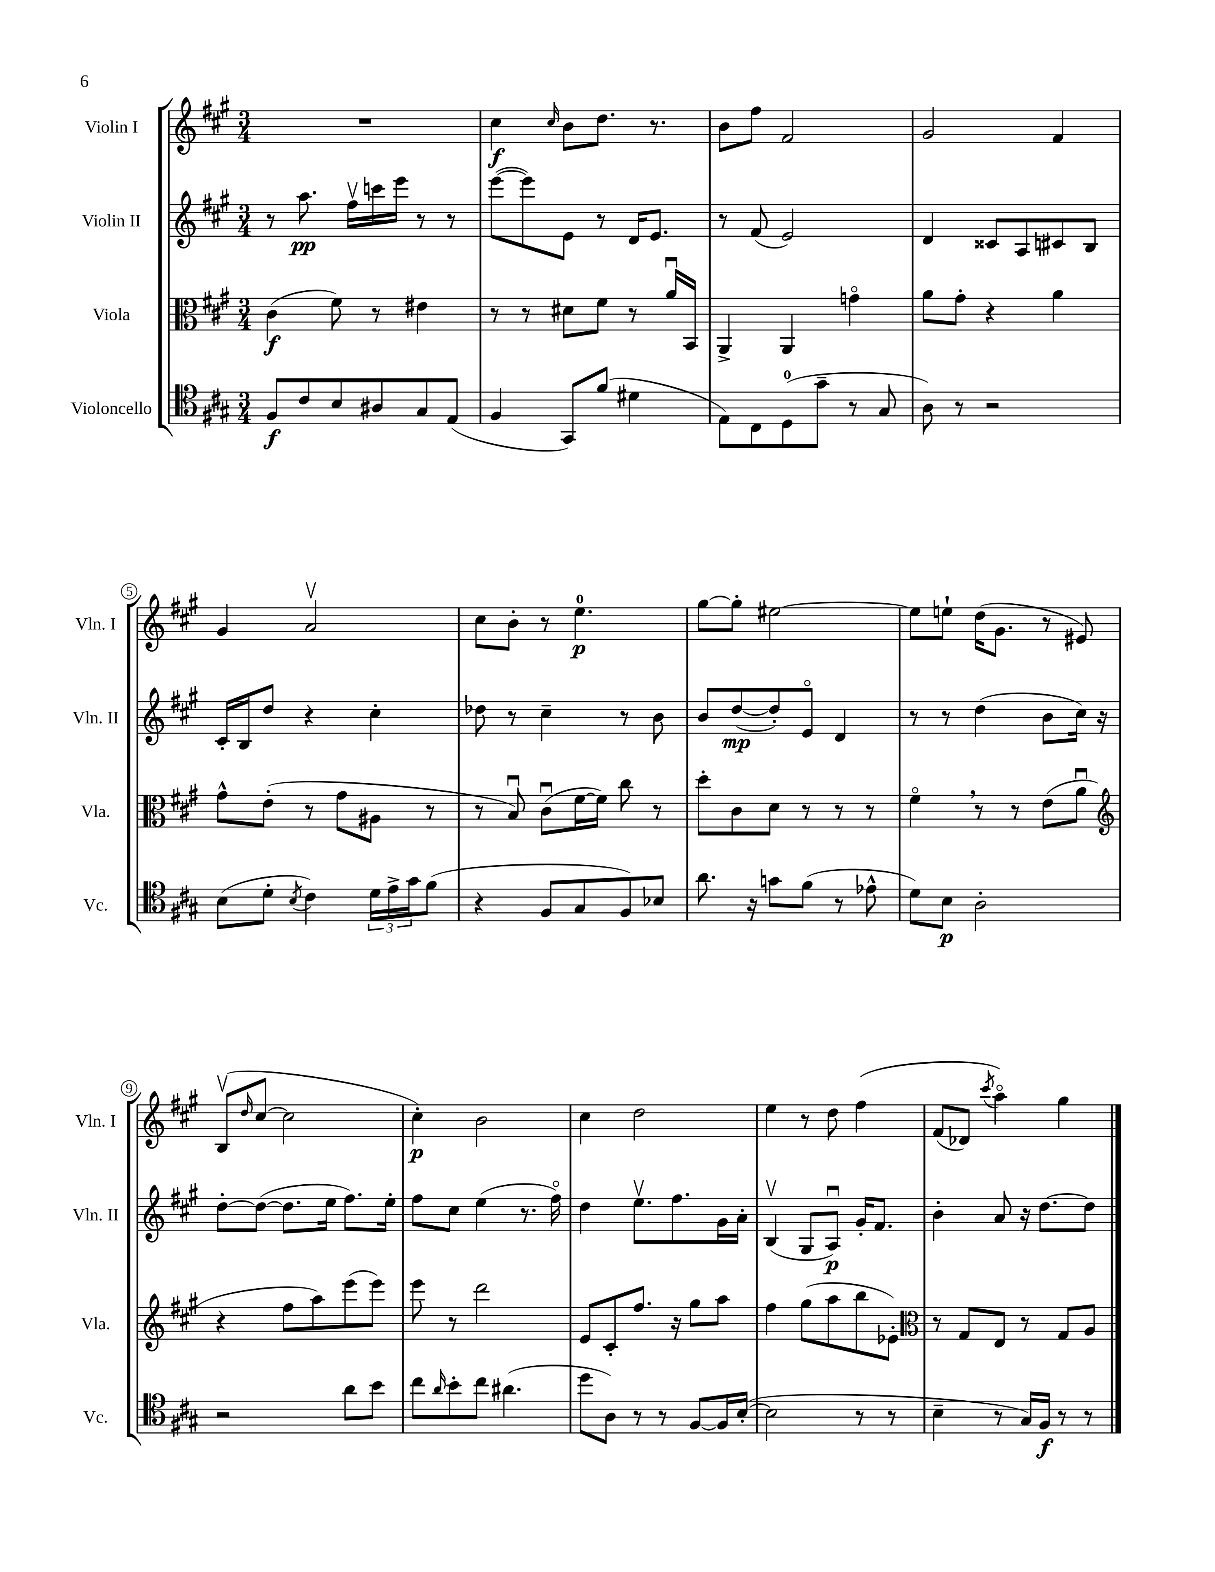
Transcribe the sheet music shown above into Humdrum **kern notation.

**kern	**dynam	**kern	**dynam	**kern	**dynam	**kern	**dynam
*part4	*part4	*part3	*part3	*part2	*part2	*part1	*part1
*staff4	*staff4	*staff3	*staff3	*staff2	*staff2	*staff1	*staff1
*I"Violoncello	*	*I"Viola	*	*I"Violin II	*	*I"Violin I	*
*I'Vc.	*	*I'Vla.	*	*I'Vln. II	*	*I'Vln. I	*
*clefC4	*	*clefC3	*	*clefG2	*	*clefG2	*
*k[f#c#g#]	*	*k[f#c#g#]	*	*k[f#c#g#]	*	*k[f#c#g#]	*
*M3/4	*	*M3/4	*	*M3/4	*	*M3/4	*
=1	=1	=1	=1	=1	=1	=1	=1
8F#/L	f	(4c#\	f	8r	.	2.r	.
8c#/	.	.	.	8.aa\	pp	.	.
8B/	.	8f#\)	.	.	.	.	.
.	.	.	.	16ff#v\LL	.	.	.
8A#X/	.	8r	.	16cccn\	.	.	.
.	.	.	.	16eee\JJ	.	.	.
8G#/	.	4e#X\	.	8r	.	.	.
(8E/J	.	.	.	8r	.	.	.
=2	=2	=2	=2	=2	=2	=2	=2
4F#/	.	8r	.	([8eee\L	.	4cc#\	f
.	.	8r	.	8eee\])	.	.	.
.	.	.	.	.	.	16qqcc#/	.
8GG#/L)	.	8d#X\L	.	8e\J	.	8b\L	.
(8f#/J	.	8f#\J	.	8r	.	8.dd\J	.
4d#X\	.	8r	.	16d/KL	.	.	.
.	.	.	.	8.e/J	.	8.r	.
.	.	16au/LL	.	.	.	.	.
.	.	16BB/JJ	.	.	.	.	.
=3	=3	=3	=3	=3	=3	=3	=3
8E\L)	.	4AA^/	.	8r	.	8b\L	.
8C#\	.	.	.	(8f#/	.	8ff#\J	.
(8D\	.	4AA/	.	2e/)	.	2f#/	.
8g#~\J	.	.	.	.	.	.	.
8r	.	4gn\	.	.	.	.	.
8G#/	.	.	.	.	.	.	.
=4	=4	=4	=4	=4	=4	=4	=4
8A\)	.	8a\L	.	4d/	.	2g#/	.
8r	.	8g#'\J	.	.	.	.	.
2r	.	4r	.	8c##X/L	.	.	.
.	.	.	.	8A/	.	.	.
.	.	4a\	.	8c#X/	.	4f#/	.
.	.	.	.	8B/J	.	.	.
!!LO:LB:g=z
=5	=5	=5	=5	=5	=5	=5	=5
(8B\L	.	8g#^^\L	.	16c#'/LL	.	4g#/	.
.	.	.	.	16B/J	.	.	.
8d'\J	.	(8e'\J	.	8dd/J	.	.	.
8qB/	.	.	.	.	.	.	.
4c#\)	.	8r	.	4r	.	2av/	.
.	.	8g#\L	.	.	.	.	.
24d\LL	.	8A#X\J	.	4cc#'\	.	.	.
24e^\	.	.	.	.	.	.	.
24g#\J	.	.	.	.	.	.	.
(8f#\J	.	8r	.	.	.	.	.
=6	=6	=6	=6	=6	=6	=6	=6
4r	.	8r	.	8dd-X\	.	8cc#\L	.
.	.	8Bu/)	.	8r	.	8b'\J	.
8F#/L	.	(8c#u\L	.	4cc#~\	.	8r	.
8G#/	.	[16f#\L	.	.	.	4.ee\	p
.	.	16f#\JJ])	.	.	.	.	.
8F#/)	.	8cc#\	.	8r	.	.	.
8B-X/J	.	8r	.	8b\	.	.	.
=7	=7	=7	=7	=7	=7	=7	=7
8.a\	.	8dd'\L	.	8b/L	.	[8gg#\L	.
.	.	8c#\	.	([8dd/	mp	8gg#'\J]	.
16r	.	.	.	.	.	.	.
8gn\L	.	8d\J	.	8dd'/])	.	[2ee#X\	.
(8f#\J	.	8r	.	8e/J	.	.	.
8r	.	8r	.	4d/	.	.	.
8e-X^^\	.	8r	.	.	.	.	.
=8	=8	=8	=8	=8	=8	=8	=8
8d\L)	.	4f#,\	.	8r	.	8ee#\L]	.
8B\J	p	.	.	8r	.	8een`\J	.
2A'\	.	8r	.	(4dd\	.	(16dd\KL	.
.	.	.	.	.	.	8.g#\J	.
.	.	8r	.	.	.	.	.
.	.	(8e\L	.	8b\L	.	8r	.
.	.	8au\J	.	16cc#\Jk)	.	8e#X/)	.
.	.	.	.	16r	.	.	.
!!LO:LB:g=z
=9	=9	=9	=9	=9	=9	=9	=9
*	*	*clefG2	*	*	*	*	*
2r	.	4r	.	[8dd'\L	.	(8Bv/L	.
.	.	.	.	.	.	16qqdd/	.
.	.	.	.	(8dd\J_	.	[8cc#/J	.
.	.	8ff#\L	.	8.dd\L]	.	2cc#\]	.
.	.	8aa\)	.	.	.	.	.
.	.	.	.	16ee\Jk	.	.	.
8a\L	.	(8eee\	.	8.ff#\L)	.	.	.
8b\J	.	8eee\J)	.	.	.	.	.
.	.	.	.	16ee'\Jk	.	.	.
=10	=10	=10	=10	=10	=10	=10	=10
8cc#\L	.	8eee\	.	8ff#\L	.	4cc#'\)	p
16qqa/	.	.	.	.	.	.	.
8b'\	.	8r	.	8cc#\J	.	.	.
8cc#\J	.	2ddd\	.	(4ee\	.	2b\	.
(4.a#X\	.	.	.	.	.	.	.
.	.	.	.	8.r	.	.	.
.	.	.	.	16ff#\)	.	.	.
=11	=11	=11	=11	=11	=11	=11	=11
8dd\L	.	8e/L	.	4dd\	.	4cc#\	.
8A\J)	.	8c#'/	.	.	.	.	.
8r	.	8.ff#/J	.	8.eev\L	.	2dd\	.
8r	.	.	.	.	.	.	.
.	.	16r	.	8.ff#\	.	.	.
[8F#/L	.	8gg#\L	.	.	.	.	.
16F#/L]	.	8aa\J	.	16g#\L	.	.	.
([16B'/JJ	.	.	.	16a'\JJ	.	.	.
=12	=12	=12	=12	=12	=12	=12	=12
2B\]	.	4ff#\	.	(4Bv/	.	4ee\	.
.	.	(8gg#\L	.	8G#/L	.	8r	.
.	.	8aa\	.	8Au/J)	p	8dd\	.
8r	.	8bb\	.	16g#'/KL	.	(4ff#\	.
.	.	.	.	8.f#/J	.	.	.
8r	.	8e-X'\J)	.	.	.	.	.
=13	=13	=13	=13	=13	=13	=13	=13
*	*	*clefC3	*	*	*	*	*
4B~\	.	8r	.	4b'\	.	(8f#/L	.
.	.	8G#/L	.	.	.	8d-X/J)	.
.	.	.	.	.	.	8qccc#/	.
8r	.	8E/J	.	8a/	.	4aa\)	.
16G#/LL)	.	8r	.	16r	.	.	.
16F#/JJ	f	.	.	[8.dd\L	.	.	.
8r	.	8G#/L	.	.	.	4gg#\	.
8r	.	8A/J	.	8dd\J]	.	.	.
==	==	==	==	==	==	==	==
*-	*-	*-	*-	*-	*-	*-	*-
